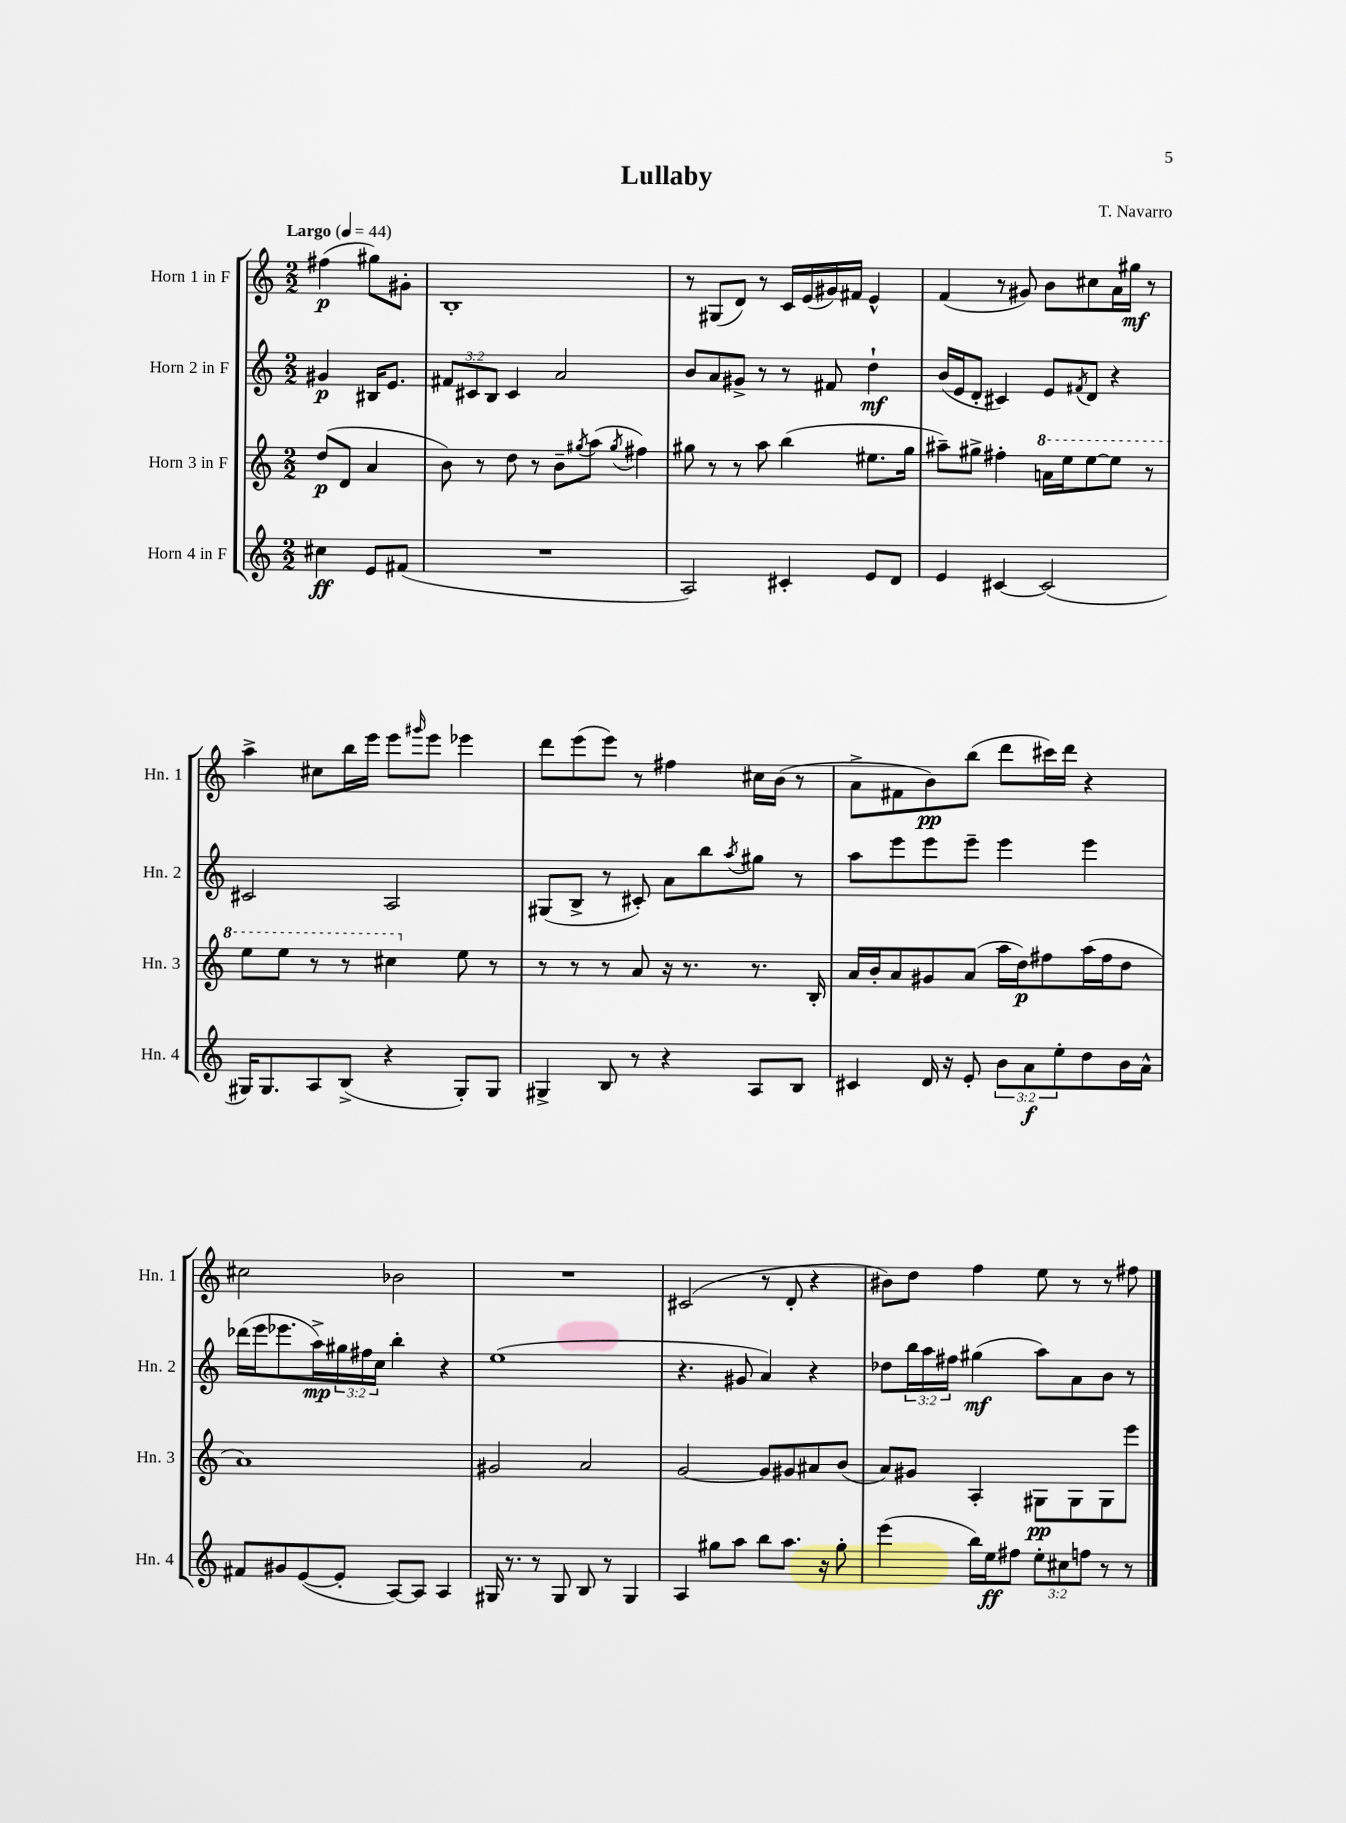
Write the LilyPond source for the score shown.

\header { title = "Lullaby" composer = "T. Navarro" }
<<
\new StaffGroup <<
\new Staff = "s0" \with { instrumentName = "Horn 1 in F" shortInstrumentName = "Hn. 1" } {
    \clef treble \key c \major \numericTimeSignature \time 2/2 \partial 2 \tempo "Largo" 4 = 44
    fis''4\p( gis''8) gis'8-. |
    b1-. |
    r8 gis8( d'8) r8 c'16 e'16( gis'16) fis'16 e'4-^ |
    f'4( r8 gis'8) b'8 cis''8 a'16 gis''16\mf r8 |
    a''4-> cis''8 b''16 e'''16 e'''8 \grace { gis'''16 } e'''8 ees'''4 |
    d'''8 e'''8( e'''8) r8 fis''4 cis''16 b'16( r8 |
    a'8-> fis'8 b'8\pp) b''8( d'''8 cis'''16) d'''16 r4 |
    cis''2 bes'2 |
    R1 |
    cis'2( r8 d'8-. r4 |
    bis'8) d''8 f''4 e''8 r8 r8 fis''8 \bar "|." |
}
\new Staff = "s1" \with { instrumentName = "Horn 2 in F" shortInstrumentName = "Hn. 2" } {
    \clef treble \key c \major \numericTimeSignature \time 2/2 \override Staff.TupletNumber.text = #tuplet-number::calc-fraction-text \partial 2
    gis'4\p bis16 e'8. |
    \tuplet 3/2 { fis'8 cis'8 b8 } cis'4 a'2 |
    b'8 a'8 gis'8-> r8 r8 fis'8 d''4-!\mf |
    b'16( e'16 d'8-. cis'4) e'8 \acciaccatura { fis'8 } d'8 r4 |
    cis'2 a2 |
    gis8( b8-> r8 cis'8-.) a'8 b''8 \acciaccatura { a''8 } gis''8 r8 |
    a''8 e'''8 e'''8 e'''8-- e'''4 e'''4 |
    des'''16( e'''16 ees'''8. a''16->\mp) \tuplet 3/2 { gis''16 fis''16 c''16 } b''4-. r4 |
    e''1( |
    r4. gis'8 a'4) r4 |
    des''8 \tuplet 3/2 { b''16 a''16 fis''16 } gis''4\mf( a''8) a'8 b'8 r8 \bar "|." |
}
\new Staff = "s2" \with { instrumentName = "Horn 3 in F" shortInstrumentName = "Hn. 3" } {
    \clef treble \key c \major \numericTimeSignature \time 2/2 \partial 2
    d''8\p( d'8 a'4 |
    b'8) r8 d''8 r8 b'8-- \acciaccatura { gis''8 } a''8( \acciaccatura { gis''8 } fis''4) |
    gis''8 r8 r8 a''8 b''4( eis''8. gis''16 |
    ais''8--) gis''8-> fis''4-. \ottava #1 a''16 e'''16 e'''8~ e'''8 r8 |
    e'''8 e'''8 r8 r8 cis'''4 \ottava #0 e''8 r8 |
    r8 r8 r8 a'8 r16 r8. r8. b16-. |
    a'16 b'16-. a'8 gis'8 a'8( a''16 d''16\p) fis''8 a''16( fis''16 d''8 |
    a'1) |
    gis'2 a'2 |
    g'2~ g'8 gis'8 ais'8 b'8( |
    a'8) gis'8 a4-. gis8\pp gis8 gis8 e'''8 \bar "|." |
}
\new Staff = "s3" \with { instrumentName = "Horn 4 in F" shortInstrumentName = "Hn. 4" } {
    \clef treble \key c \major \numericTimeSignature \time 2/2 \override Staff.TupletNumber.text = #tuplet-number::calc-fraction-text \partial 2
    cis''4\ff e'8 fis'8( |
    R1 |
    a2) cis'4-. e'8 d'8 |
    e'4 cis'4~ cis'2( |
    gis16) gis8. a8 b8->( r4 gis8-.) gis8 |
    gis4-> b8 r8 r4 a8 b8 |
    cis'4 d'16 r16 e'8-. \tuplet 3/2 { b'8 a'8\f e''8-. } d''8 b'16 a'16-^ |
    fis'8 gis'8 e'8~( e'8-. a8~) a8 a4 |
    gis16 r8. r8 gis8 b8 r8 gis4 |
    a4 gis''8 a''8 b''8 a''8. r16 gis''8-. |
    e'''4( b''16) e''16\ff fis''8 \tuplet 3/2 { e''8-. cis''8 f''8 } r8 r8 \bar "|." |
}
>>
>>
\layout { \context { \Score \remove "Bar_number_engraver" } }
